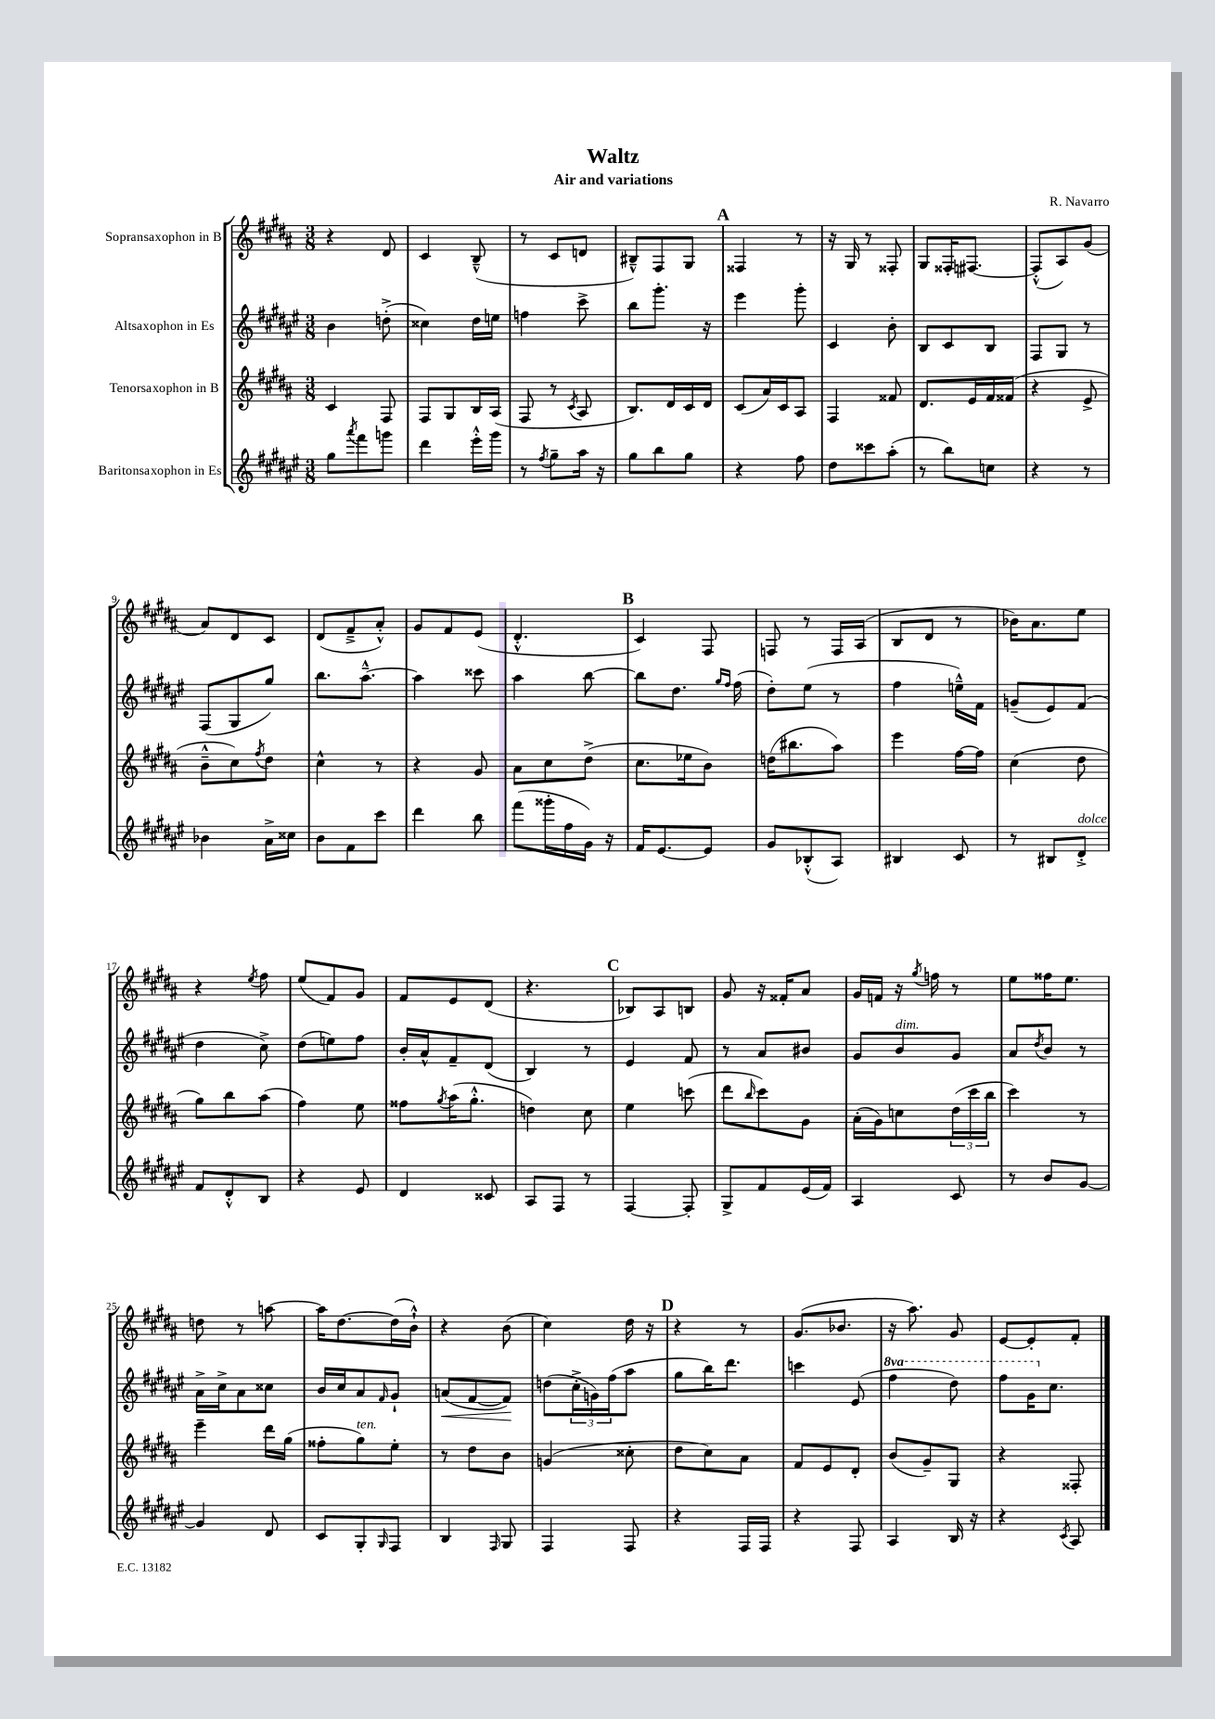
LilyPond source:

\header { title = "Waltz" composer = "R. Navarro" subtitle = "Air and variations" }
<<
\new StaffGroup <<
\new Staff = "s0" \with { instrumentName = "Sopransaxophon in B" } {
    \clef treble \key b \major \numericTimeSignature \time 3/8
    r4 dis'8 |
    cis'4 b8---^( |
    r8 cis'8 d'8 |
    bis8---^) fis8 gis8 |
    \mark \markup { \bold "A" } fisis4 r8 |
    r16 gis16 r8 fisis8-. |
    gis8 fisis16-. fis8.~ |
    fis8-.-^( ais8) gis'8( |
    ais'8) dis'8 cis'8 |
    dis'8( fis'8---> ais'8-.-^) |
    gis'8 fis'8 e'8( |
    dis'4.-.-^ |
    \mark \markup { \bold "B" } cis'4) fis8 |
    f8 r8 f16 ais16( |
    b8 dis'8 r8 |
    bes'16) ais'8. e''8 |
    r4 \acciaccatura { e''8 } fis''8 |
    e''8( fis'8) gis'8 |
    fis'8 e'8 dis'8( |
    r4. |
    \mark \markup { \bold "C" } bes8) ais8 b8 |
    gis'8 r16 fisis'16-. ais'8 |
    gis'16 f'16 r16 \acciaccatura { gis''8 } f''16 r8 |
    e''8 fisis''16 e''8. |
    d''8 r8 a''8~ |
    a''16 dis''8.~ dis''16( b'16-!-^) |
    r4 b'8( |
    cis''4) dis''16 r16 |
    \mark \markup { \bold "D" } r4 r8 |
    gis'8.( bes'8. |
    r16 ais''8.) gis'8 |
    e'8~ e'8-. fis'8-. \bar "|." |
}
\new Staff = "s1" \with { instrumentName = "Altsaxophon in Es" } {
    \clef treble \key fis \major \numericTimeSignature \time 3/8 \set Staff.ottavationMarkups = #ottavation-simple-ordinals
    b'4 d''8-.->( |
    cisis''4) dis''16 e''16 |
    f''4 cis'''8-> |
    b''8 gis'''8.-. r16 |
    \mark \markup { \bold "A" } eis'''4 gis'''8-. |
    cis'4 b'8-. |
    b8 cis'8 b8 |
    fis8 gis8 r8 |
    fis8( gis8 gis''8) |
    b''8. ais''8.~---^ |
    ais''4 cisis'''8 |
    ais''4 b''8~ |
    \mark \markup { \bold "B" } b''8 dis''8. \grace { gis''16 fis''16 } fis''16( |
    dis''8-.) eis''8( r8 |
    fis''4 e''16---^) fis'16 |
    g'8--( eis'8) fis'8( |
    dis''4 cis''8->) |
    dis''8( e''8) fis''8 |
    b'16-. ais'16-^ fis'8-- dis'8( |
    b4) r8 |
    \mark \markup { \bold "C" } eis'4 fis'8 |
    r8 ais'8 bis'8 |
    gis'8 b'8^\markup { \italic "dim." } gis'8 |
    ais'8 \acciaccatura { dis''8 } b'8 r8 |
    ais'16-> cis''16-> ais'8 cisis''8 |
    b'16 cis''16 ais'8 \grace { fis'16 } gis'8-! |
    a'8\<( fis'8~ fis'8\!) |
    d''8( \tuplet 3/2 { cis''16-.-> g'16) fis''16( } ais''8 |
    \mark \markup { \bold "D" } gis''8 b''16) dis'''8. |
    c'''4 eis'8( |
    \ottava #1 fis'''4 dis'''8) |
    fis'''8 gis''16 \ottava #0 cis''8. \bar "|." |
}
\new Staff = "s2" \with { instrumentName = "Tenorsaxophon in B" } {
    \clef treble \key b \major \numericTimeSignature \time 3/8
    cis'4 fis8 |
    fis8 gis8 b16 ais16( |
    fis8 r8 \acciaccatura { cis'8 } ais8 |
    b8.) dis'16 cis'16 dis'16 |
    \mark \markup { \bold "A" } cis'8( ais'16) cis'16 ais8 |
    fis4 fisis'8 |
    dis'8. e'16 fis'16 fisis'16( |
    r4 e'8-> |
    b'8---^ cis''8) \acciaccatura { fis''8 } dis''8 |
    cis''4-^ r8 |
    r4 gis'8 |
    ais'8 cis''8 dis''8->( |
    \mark \markup { \bold "B" } cis''8. ees''16 b'8) |
    d''16( bis''8. ais''8) |
    e'''4 fis''16~ fis''16 |
    cis''4( dis''8 |
    gis''8) b''8 ais''8( |
    fis''4) e''8 |
    fisis''8 \acciaccatura { gis''8 } ais''16( gis''8.-.-^ |
    d''4) cis''8 |
    \mark \markup { \bold "C" } e''4 c'''8( |
    dis'''8 \grace { b''16 } cis'''8) gis'8 |
    ais'16-.( gis'16) c''8 \tuplet 3/2 { dis''16( cis'''16 b''16 } |
    cis'''4) r8 |
    e'''4-- dis'''16 gis''16( |
    fisis''8-. gis''8^\markup { \italic "ten." }) e''8-. |
    r8 dis''8 b'8 |
    g'4( cisis''8-. |
    \mark \markup { \bold "D" } dis''8 cis''8) ais'8 |
    fis'8 e'8 dis'8-. |
    b'8( gis'8--) gis8 |
    r4 fisis8-. \bar "|." |
}
\new Staff = "s3" \with { instrumentName = "Baritonsaxophon in Es" } {
    \clef treble \key fis \major \numericTimeSignature \time 3/8
    gis''8 \acciaccatura { ais'''8 } fis'''8 g'''8 |
    dis'''4 eis'''16-.-^ gis'''16 |
    r8 \acciaccatura { fis''8 } gis''8-- ais''16 r16 |
    gis''8 b''8 gis''8 |
    \mark \markup { \bold "A" } r4 fis''8 |
    dis''8 cisis'''8 ais''8-.( |
    r8 b''8) c''8 |
    r4 r8 |
    bes'4 ais'16-> cisis''16 |
    b'8 fis'8 cis'''8 |
    dis'''4 b''8 |
    fis'''8( gisis'''16-. fis''16 gis'16) r16 |
    \mark \markup { \bold "B" } fis'16 eis'8.~ eis'8 |
    gis'8 bes8-.-^( ais8) |
    bis4 cis'8 |
    r8 bis8 dis'8-.->^\markup { \italic "dolce" } |
    fis'8 dis'8-.-^ b8 |
    r4 eis'8 |
    dis'4 cisis'8 |
    ais8 fis8 r8 |
    \mark \markup { \bold "C" } fis4~ fis8-. |
    gis8-> fis'8 eis'16( fis'16) |
    ais4 cis'8 |
    r8 b'8 gis'8~ |
    gis'4 dis'8 |
    cis'8 gis8-. \grace { gis16 } fis8 |
    b4 \grace { fis16 } gis8 |
    fis4 fis8 |
    \mark \markup { \bold "D" } r4 fis16 fis16 |
    r4 fis8 |
    ais4 b16 r16 |
    r4 \acciaccatura { cis'8 } ais8 \bar "|." |
}
>>
>>
